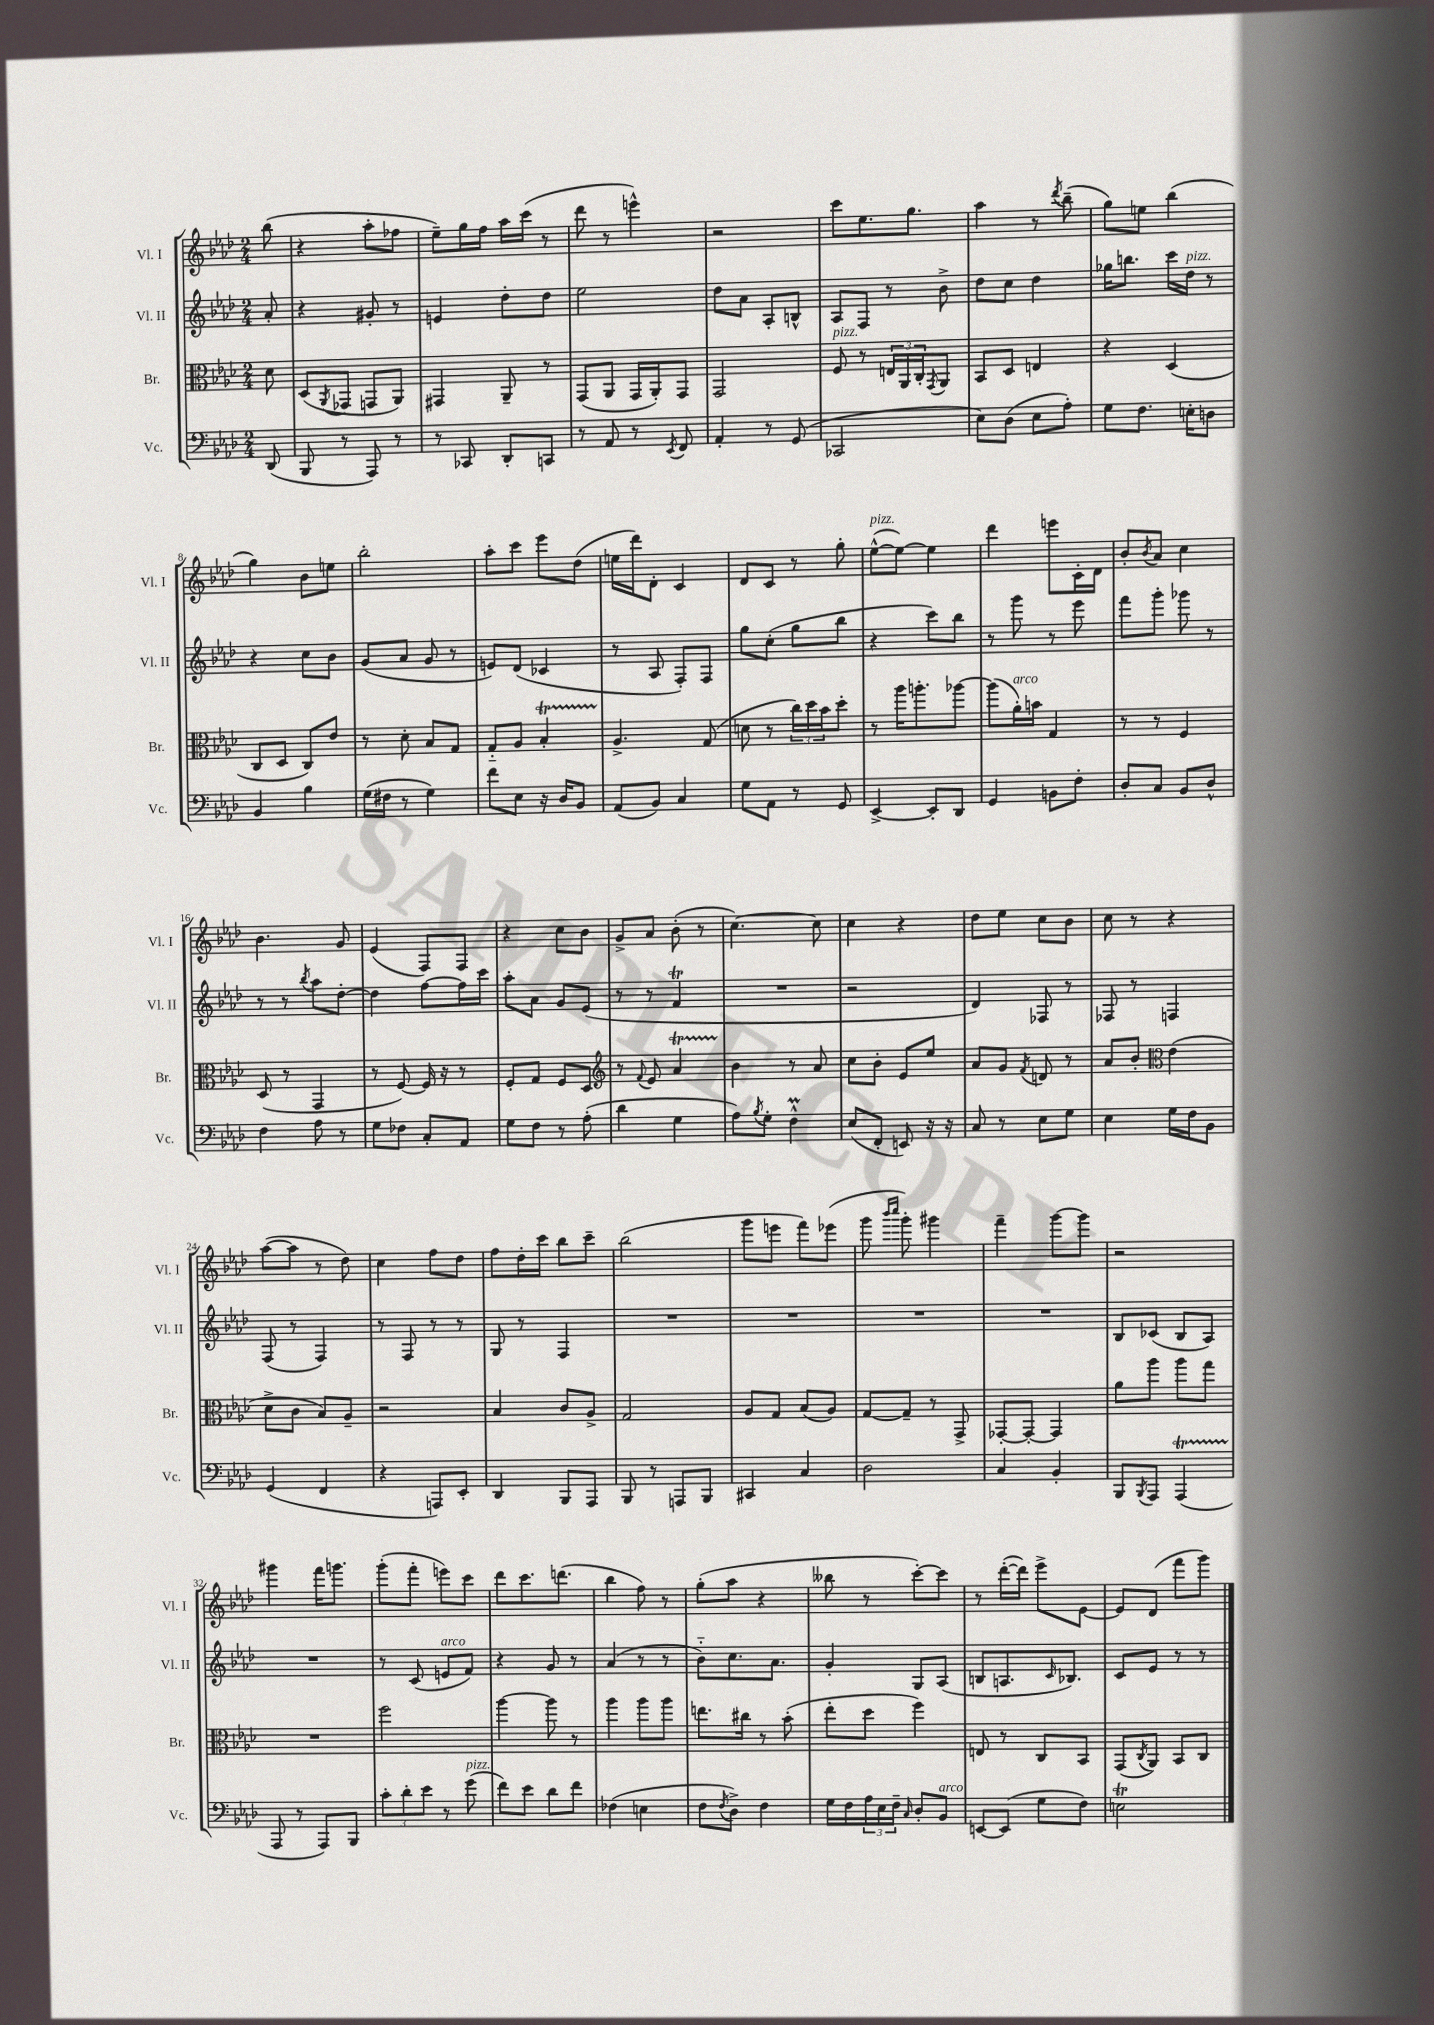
<<
\new StaffGroup <<
\new Staff = "s0" \with { instrumentName = "Vl. I" shortInstrumentName = "Vl. I" } {
    \clef treble \key aes \major \numericTimeSignature \time 2/4 \partial 8
    bes''8( |
    r4 aes''8-. fes''8 |
    ees''8--) g''16 f''16 aes''16 c'''16( r8 |
    des'''8 r8 e'''4-^) |
    r2 |
    c'''8 ees''8. g''8. |
    aes''4 r8 \acciaccatura { des'''8 } bes''8--( |
    g''8) e''8 bes''4( |
    g''4) bes'8 e''8 |
    bes''2-. |
    aes''8-. c'''8 ees'''8 des''8( |
    e''16 des'''16) des'8-. c'4 |
    des'8 c'8 r8 g''8-. |
    ees''8~-^^\markup { \italic "pizz." }( ees''8~) ees''4 |
    des'''4 e'''8 c'16-. des'16 |
    bes'8-. \acciaccatura { bes'8 } aes'8 c''4 |
    bes'4. g'8 |
    ees'4( f8) f8 |
    r4 c''8 bes'8 |
    g'8-> aes'8 bes'8-.( r8 |
    c''4.~) c''8 |
    c''4 r4 |
    des''8 ees''8 c''8 bes'8 |
    c''8 r8 r4 |
    aes''8~( aes''8 r8 des''8) |
    c''4 f''8 des''8 |
    f''8 des''16-. c'''16 bes''8 c'''8-- |
    bes''2( |
    g'''8 e'''8 f'''8) ees'''8( |
    g'''8 \grace { bes'''16 c''''16 } g'''8-.) gis'''4 |
    f'''4-- g'''8~ g'''8 |
    r2 |
    gis'''4 f'''16 g'''8. |
    g'''8-.( f'''8-. e'''8) c'''8 |
    des'''8 c'''8. d'''8.( |
    bes''4 f''8) r8 |
    g''8-.( aes''8 r4 |
    beses''8 r8 c'''8~-.) c'''8 |
    r8 des'''16~-.( des'''16) ees'''8-> ees'8~ |
    ees'8 des'8( f'''8 g'''8) \bar "|." |
}
\new Staff = "s1" \with { instrumentName = "Vl. II" shortInstrumentName = "Vl. II" } {
    \clef treble \key aes \major \numericTimeSignature \time 2/4 \partial 8
    aes'8-. |
    r4 gis'8-. r8 |
    e'4 des''8-. des''8 |
    ees''2 |
    des''8 aes'8 aes8-. b8-^ |
    aes8 f8 r8 bes'8-> |
    des''8 c''8 des''4 |
    ges''16 b''8. c'''16 des''16^\markup { \italic "pizz." } r8 |
    r4 c''8 bes'8 |
    g'8( aes'8 g'8 r8 |
    e'8) des'8( ces'4 |
    r8 aes8 f8-.) f8 |
    g''8 c''8-.( g''8 bes''8 |
    r4 c'''8) bes''8 |
    r8 g'''8 r8 ees'''8 |
    f'''8 g'''8-. ges'''8 r8 |
    r8 r8 \acciaccatura { bes''8 } aes''8 des''8~-. |
    des''4 f''8~ f''16 c'''16 |
    aes''8-. aes'8 g'8 ees'8( |
    r8 r8 f'4\trill |
    R2 |
    r2 |
    des'4) fes8 r8 |
    fes8 r8 f4 |
    f8( r8 f4) |
    r8 f8 r8 r8 |
    g8 r8 f4 |
    R2 |
    R2 |
    R2 |
    R2 |
    bes8 ces'8( bes8 aes8) |
    R2 |
    r8 c'8( e'8^\markup { \italic "arco" } f'8) |
    r4 g'8 r8 |
    aes'4( r8 r8 |
    bes'8-_) c''8. aes'8. |
    g'4-. g8 aes8( |
    b8 a8. \grace { c'16 } bes8.) |
    c'8 ees'8 r8 r8 \bar "|." |
}
\new Staff = "s2" \with { instrumentName = "Br." shortInstrumentName = "Br." } {
    \clef alto \key aes \major \numericTimeSignature \time 2/4 \partial 8
    des'8 |
    des8( \acciaccatura { aes,8 } ges,8 g,8 aes,8) |
    gis,4 aes,8-- r8 |
    g,8( aes,8 g,16 aes,16-.) g,8 |
    g,2 |
    f8^\markup { \italic "pizz." } r8 \tuplet 3/2 { e16 aes,16 c16-. } \acciaccatura { g,8 } aes,8 |
    bes,8 des8 e4 |
    r4 des4( |
    c8 des8 c8) ees'8 |
    r8 des'8-. bes8 g8 |
    g8-_ aes8 bes4-.\startTrillSpan |
    aes4.->\stopTrillSpan g8( |
    d'8 r8 \tuplet 3/2 { c''16) des''16 bes'16 } des''8-. |
    r8 aes''16 a''8.-. aes''8~ |
    aes''8( aes'16-.^\markup { \italic "arco" }) b'16 g4 |
    r8 r8 f4 |
    des8( r8 g,4 |
    r8 f8~) f16 r16 r8 |
    f8-. g8 f8 des8 |
    \clef treble r8 \appoggiatura { f'8 } ees'8 aes'4\startTrillSpan |
    bes'4\stopTrillSpan r8 aes'8 |
    c''8 bes'8-. ees'8 ees''8 |
    aes'8 g'8 \acciaccatura { f'8 } d'8 r8 |
    aes'8 bes'8-. \clef alto ees'4( |
    des'8-> c'8 bes8) aes8-- |
    r2 |
    bes4 c'8 aes8-> |
    g2 |
    aes8 g8 bes8( aes8) |
    g8~ g8-- r8 g,8-> |
    ges,8~-. ges,8~-. ges,4 |
    aes'8 aes''8 aes''8 g''8 |
    R2 |
    f''2 |
    aes''4~ aes''8 r8 |
    aes''4 aes''8 aes''8 |
    e''8. cis''16 r8 bes'8-.( |
    ees''8-. des''8 f''4) |
    e8 r8 c8 bes,8 |
    g,8( \acciaccatura { c8 } aes,8) bes,8 c8 \bar "|." |
}
\new Staff = "s3" \with { instrumentName = "Vc." shortInstrumentName = "Vc." } {
    \clef bass \key aes \major \numericTimeSignature \time 2/4 \partial 8
    des,8( |
    bes,,8 r8 aes,,8) r8 |
    r8 ces,8 des,8-. c,8 |
    r8 aes,8 r8 \acciaccatura { ees,8 } f,8 |
    aes,4-. r8 g,8( |
    ces,2 |
    ees8) des8( ees8 aes8-.) |
    g8 f8. e16-. d8 |
    bes,4 bes4 |
    g16( fis16 r8 g4) |
    f'8 ees8 r16 des16 bes,8 |
    aes,8( bes,8) c4 |
    g8 aes,8 r8 g,8 |
    ees,4~-> ees,8-. des,8 |
    g,4 b,8 f8-. |
    des8-. c8 bes,8 des8-^ |
    f4 aes8 r8 |
    g8 fes8 c8-. aes,8 |
    g8 f8 r8 aes8-.( |
    des'4 g4 |
    aes8) \acciaccatura { bes8 } g8-. f4-^\prall |
    ees8( f,8-. e,8) r16 r16 |
    c8 r8 ees8 g8 |
    ees4 g16 f16 bes,8 |
    g,4( f,4 |
    r4 a,,8) ees,8-. |
    des,4 bes,,8 aes,,8 |
    bes,,8 r8 a,,8 bes,,8 |
    cis,4 c4 |
    des2 |
    c4 bes,4-. |
    bes,,8 \acciaccatura { bes,,8 } aes,,8 aes,,4\startTrillSpan( |
    aes,,8\stopTrillSpan r8 aes,,8) bes,,8 |
    \tuplet 3/2 { c'8-. des'8-. ees'8 } r8 g'8^\markup { \italic "pizz." }( |
    f'8) ees'8 des'8 f'8 |
    fes4( e4 |
    f8 \acciaccatura { f8 } des8->) f4 |
    g16 f16 \tuplet 3/2 { aes16 ees16 f16-- } \grace { c16 } des8-. bes,8^\markup { \italic "arco" } |
    e,8~ e,8( g8 f8) |
    e2\trill \bar "|." |
}
>>
>>
